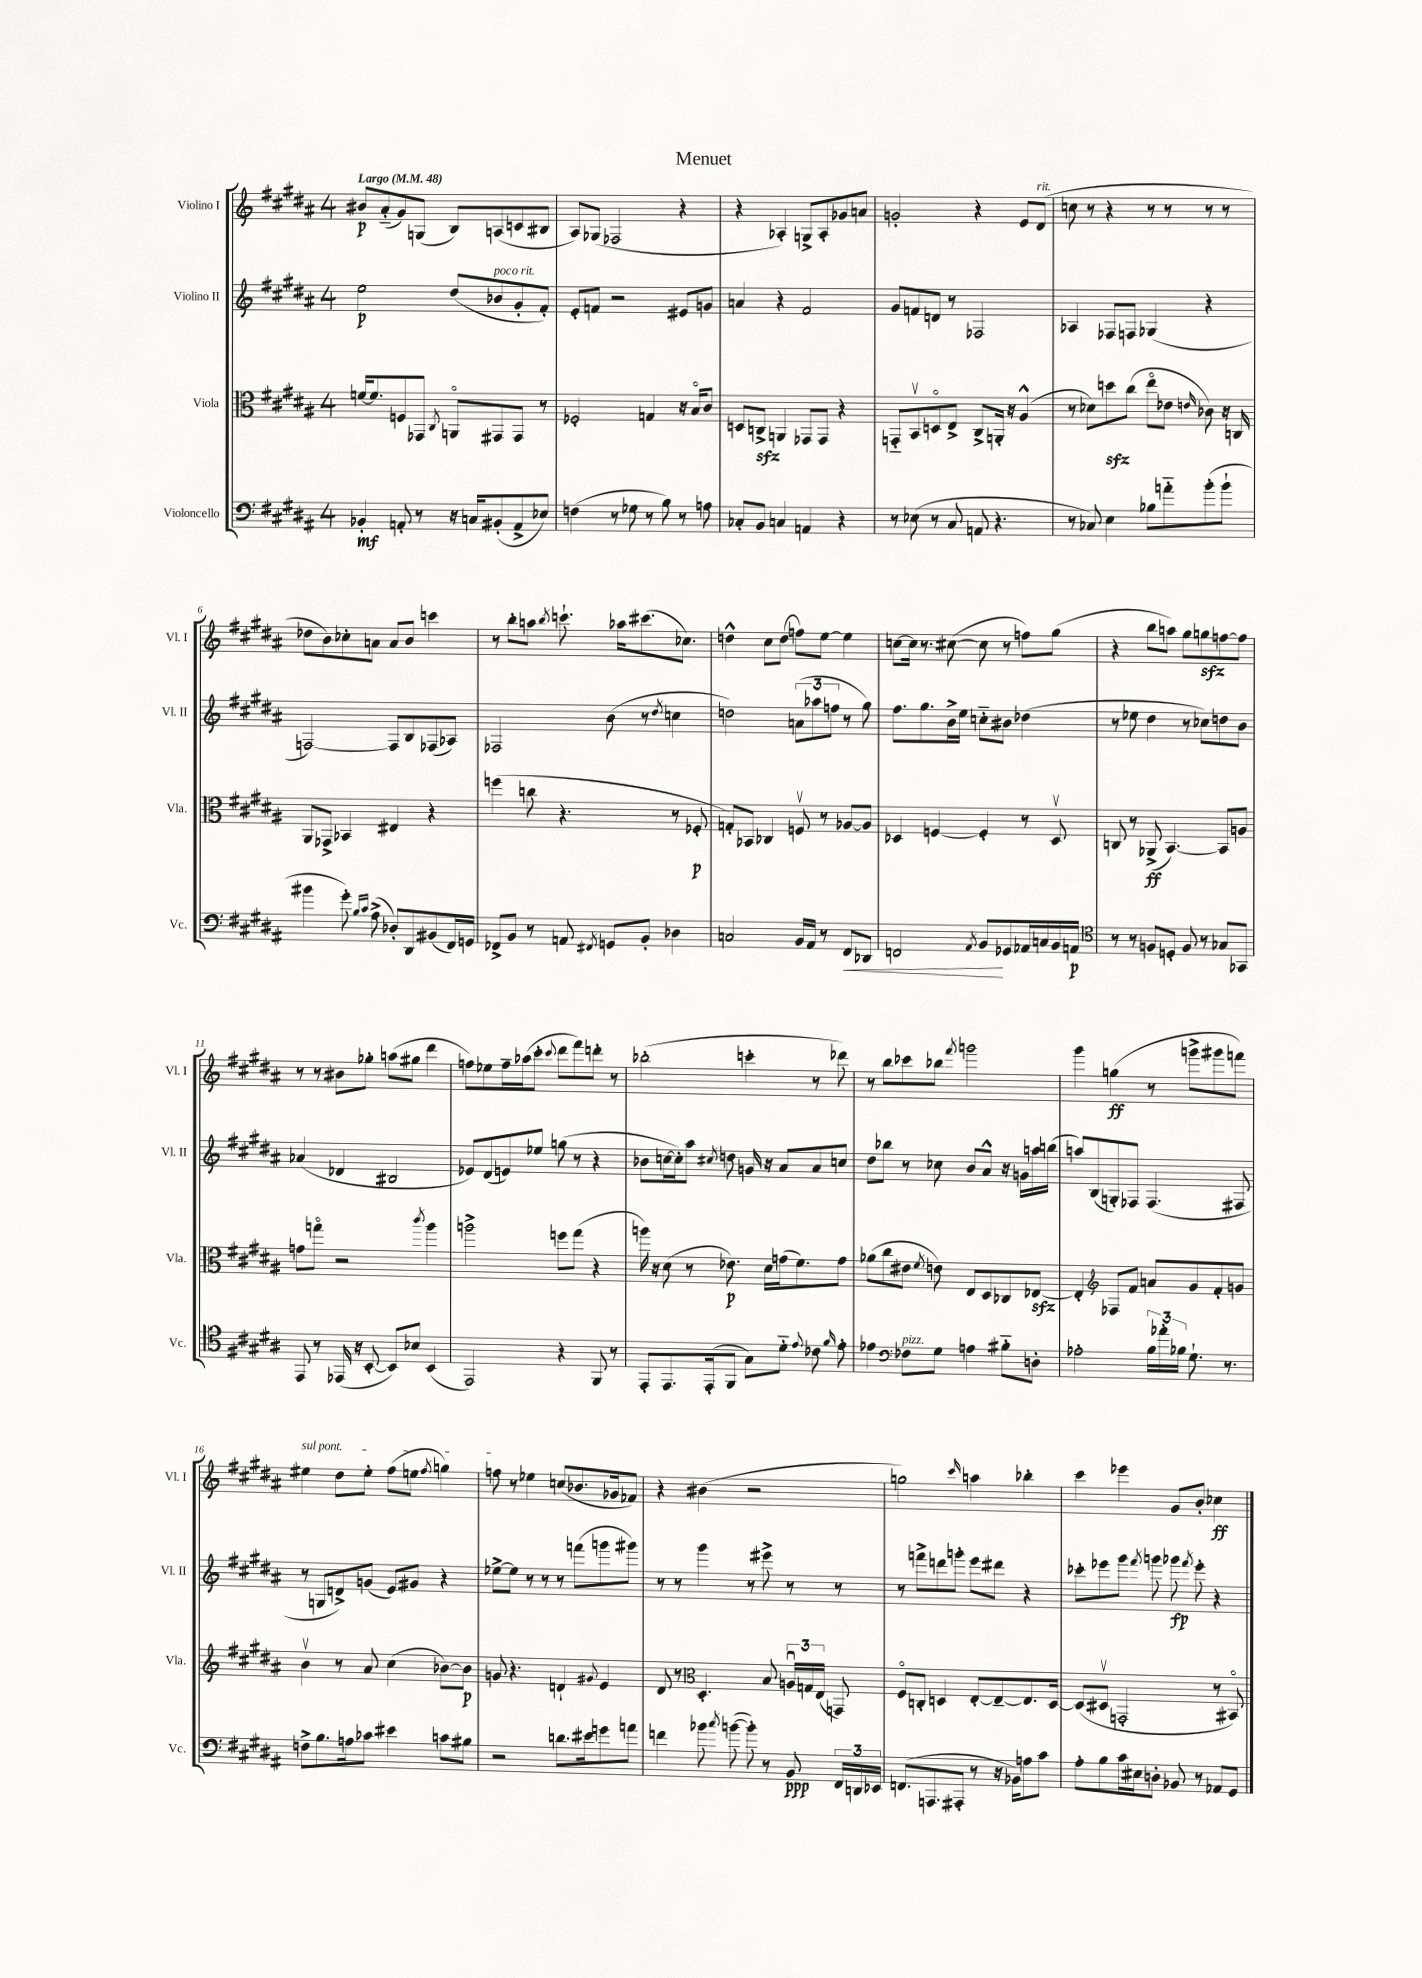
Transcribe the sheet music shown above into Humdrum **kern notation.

**kern	**kern	**kern	**kern
*staff4	*staff3	*staff2	*staff1
*clefF4	*clefC3	*clefG2	*clefG2
*k[f#c#g#d#a#]	*k[f#c#g#d#a#]	*k[f#c#g#d#a#]	*k[f#c#g#d#a#]
*M4/4	*M4/4	*M4/4	*M4/4
*MM48	*MM48	*MM48	*MM48
4BB-'	[16f	2ee	8b#
.	8.f]	.	.
.	.	.	(8a#'~
8AA'	8F	.	8g#)
8r	8GG-	.	(8G
.	8qC#	.	.
16r	8AAo	(8dd#	8B)
16C	.	.	.
(8BB#'	8GG#	8b-	(8A
8AA^	8GG#	8g#'	8c
8E-)	8r	8f#')	8B#
=	=	=	=
(4F	2F-'	8e'	8A#)
.	.	8f	(8G-
8r	.	2r	2F-
8G-	.	.	.
8r	4G	.	.
8B)	.	.	.
8r	16r	8e#	4r
.	16Bo	.	.
8A	8c#	8g	.
=	=	=	=
8C-'	8D	4a	4r
8BB	8C^	.	.
4C	4AA	4r	4A-')
4AA	8GG-	2f#	8G^
.	8GG-	.	8A-'
4r	4r	.	8g-
.	.	.	8a
=	=	=	=
8r	8GG'~	8g#	2g'
(8E-	8BBv	8f	.
8r	8Do	8d	.
8C#	8E^	8r	.
8AA	8C#^	2F-	4r
4.r	16AA'	.	.
.	16r	.	.
.	(4A#^^	.	8e
.	.	.	(8d#
=	=	=	=
8r	8r	4A-	8cc
8C-)	8d-)	.	8r
4E	8dd	8F-	4r
.	(8cc#	8F	.
8B-	8eeo	(4G-	8r
8a'~	8e-	.	8r
.	16qqe	.	.
(8b'	8c-)	4r	8r
8b`	16r	.	8r
.	16C	.	.
=	=	=	=
4b#	8AA#	[2F)	8dd-
.	8GG-^	.	8b)
8g#')	4BB-	.	8cc-'
16qqB	.	.	.
16qqc#	.	.	.
(8A#^	.	.	8a
8D-')	4E#	8F]	8a
8DD#	.	8B	8b
(8BB#	4r	(8F-	4ccc
16FF#)	.	8A-)	.
16GG	.	.	.
=	=	=	=
8FF-^	(4ff	2F-	8r
8BB	.	.	8bb'
8r	8cc	.	8aa
.	.	.	8qbb
8AA	4.r	.	8.ccc`
8qFF#	.	.	.
8GG	.	(8b	.
.	.	.	16aa-
8BB'	.	8r	(8.ccc#
.	.	8qdd#	.
4D-	8r	4cc	.
.	.	.	8.cc-)
.	8F-'	.	.
=	=	=	=
2C	8G')	2dd)	4dd^^
.	8BB-	.	.
.	4C-	.	8cc#
.	.	.	(8dd
16BB	8Fv	(12a	8ff)
16AA#	.	.	.
.	.	12aa-	.
8r	8r	.	[8ee
.	.	12ff	.
8FF#	[8A-	8r	4ee]
8DD-	8A-]	8gg#)	.
=	=	=	=
2FF	4D-	8.ff#	[8cc
.	.	.	16cc]
.	.	8.gg#	8.r
.	[4F	.	.
.	.	16b^	([8cc#
.	.	16ee	.
8qAA#	.	.	.
8BB	4F']	8cc'~	8cc#]
8GG-	.	8b#	8r
16AA-	8r	(4dd-	8ff)
16C	.	.	.
16BB	8D-v	.	(8gg#
16AA	.	.	.
=	=	=	=
*clefC4	*	*	*
8r	8C	8r	4r
8r	8r	8ee-	.
8F	(8AA-^	4dd#	8bb
8D'	[4.BB)	.	8aa)
8F	.	8r	8gg#
8r	.	8cc-)	8gg
8G-	8BB]	8dd	[8ff
8GG-	8A	8b	8ff]
=	=	=	=
8EE	8g	(4a-	8r
8r	8ggo	.	8r
(16EE-	2r	4d-	8b#
16r	.	.	.
[8BB'	.	.	8gg-'
8BB])	.	2B#	(8aa
8B-	.	.	8gg#
.	8qccc#	.	.
(4BB	4aa#	.	4ddd#
=	=	=	=
2EE)	2aa^	8e-)	8ff)
.	.	(8d#	8ee-
.	.	8e)	16ff~
.	.	.	(16aa-
.	.	8ee-	8ccc#'
.	.	.	8qqccc#
4r	8ff	(8gg	8ddd#
.	(8gg#	8r	8fff#)
8FF#	4r	4r	8ddd'
8r	.	.	8r
=	=	=	=
8EE'	16aa)	8b-	(2bb-'
.	16r	.	.
8.EE	(8d#	[16cc	.
.	.	16cc'])	.
.	8r	8aa#	.
(16EE'	.	.	.
.	.	8qcc#	.
8FF#	8.e-)	8dd	.
8G#)	.	16g	4ccc'
.	16d#	16r	.
8d#'~	(16g	8a#	.
.	8.f#)	.	.
8qqe	.	.	.
8c-	.	8a#	8r
16qqf#	.	.	.
8e'	8g	8cc	8ddd-)
=	=	=	=
4e-	(8a-	8dd#	8r
.	8cc#	8bb-	8bb
*clefF4	*	*	*
8F-	8e#	8r	8ccc-
.	8qf#	.	.
8G#	8e)	8cc-	8bb-
.	.	.	8qfff#
4A	8E	8b	2ggg
.	8D#	8a#^^	.
8B#'~	8C-	16r	.
.	.	16g	.
8D'	[8E-	16aa	.
.	.	(16bb	.
=	=	=	=
2A-'	4E-']	8aa)	4ggg#
.	.	(8B	.
*	*clefG2	*	*
.	8F-	8G')	(4gg
.	8f#	8F-	.
24B	8a	(4.F-	8r
24a-'	.	.	.
24B-	.	.	.
8.G#`	8g#	.	8ggg^
.	8f#'	.	8ggg#
8.r	.	.	.
.	8g	8F#	8fff)
=	=	=	=
8F^	4bv	8r	4ee#
8.B	.	8G	.
.	8r	8d^)	8dd#
16A	.	.	.
8c-	8a#	(8g	8ee#'
4e#	(4cc#	8e)	(8ff#
.	.	8g#	8ee
.	.	.	8qff#
8c	[8b-)	4r	4gg)
8B#	8b-]	.	.
=	=	=	=
2r	8g	[8ee-^	8ff
.	4.r	8ee-]	8r
.	.	8r	4ee-
.	.	8r	.
8.d	4d`	8r	(8cc
.	.	(8fff	8.b-
16e#	.	.	.
.	8qqg#	.	.
8g	4e	8ggg	.
.	.	.	16g-
8a	.	8ggg#)	8f-)
=	=	=	=
4f	8d#	8r	4r
.	8r	8r	.
*	*clefC3	*	*
8b-	4.D#'	4ggg#	(4b#
8qcc#	.	.	.
([8b	.	.	.
8b'])	.	8r	2r
8r	8B	8eee#^	.
8BB	24Au	8r	.
.	24G	.	.
.	(24E	.	.
24FF#	8GG)	8r	.
24DD	.	.	.
24EE-	.	.	.
=	=	=	=
(8.FF	8F#o	8r	2gg)
.	8C'	8fff^	.
8.AAA	.	.	.
.	4D	8ddd	.
8AAA#'	.	8ggg'	.
.	.	.	16qqccc#
8r	[8E'	8eee	4aa
16r	8E~_	8ddd#	.
16BB-)	.	.	.
8A	8.E]	4r	4bb-'
8c#	.	.	.
.	[16D	.	.
=	=	=	=
8A#'	(8D]	8ccc-'	4ccc#
8B	8D#v	8eee-	.
16c#	2GG'	8ggg#	4eee-
16E#	.	.	.
.	.	8qfff#	.
8D'	.	8ggg	.
8BB-	.	8ggg-	8g#
.	.	8qfff#	.
8r	.	8eee-'	8b'
8AA-	8r	4r	4cc-
8GG#	8BB#o)	.	.
==	==	==	==
*-	*-	*-	*-
